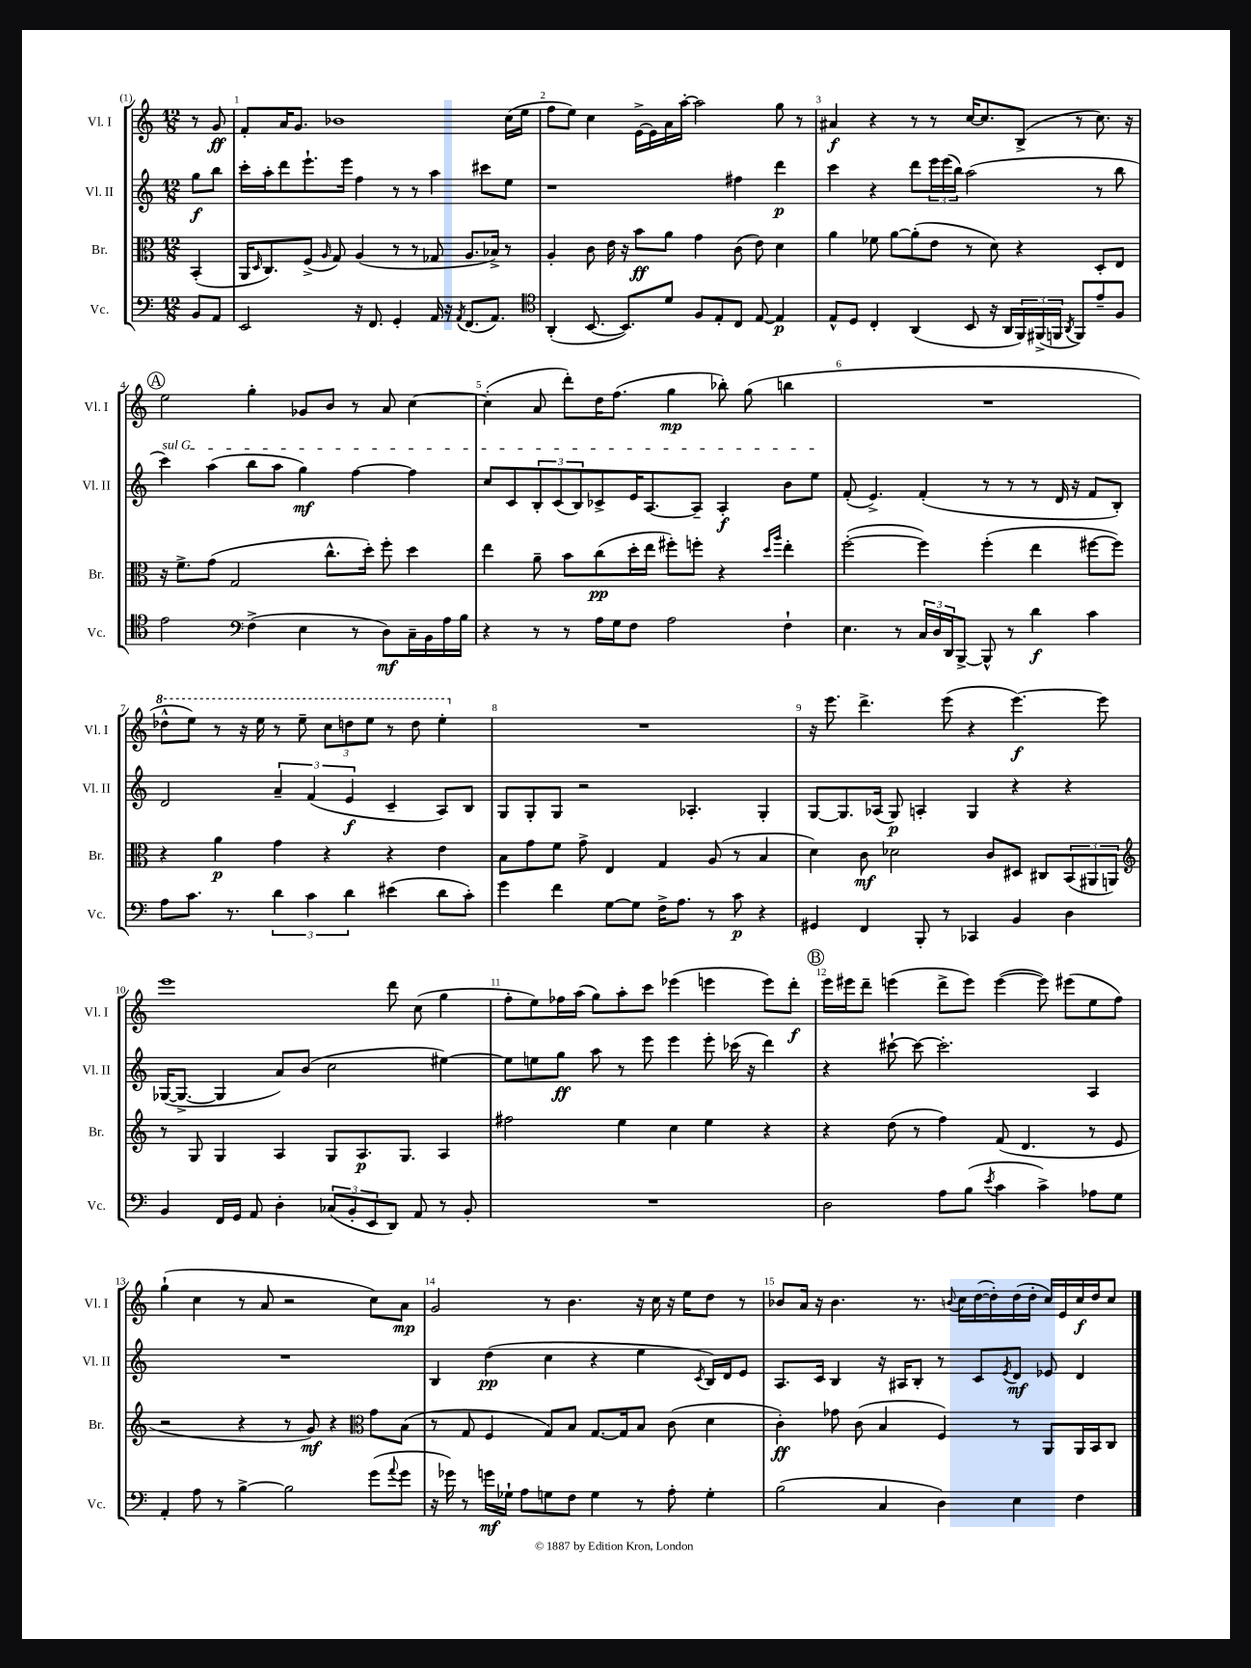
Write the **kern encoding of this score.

**kern	**kern	**kern	**kern
*staff4	*staff3	*staff2	*staff1
*clefF4	*clefC3	*clefG2	*clefG2
*k[]	*k[]	*k[]	*k[]
*M12/8	*M12/8	*M12/8	*M12/8
8BB	(4BB'	8gg	8r
8AA	.	8bb	8g
=	=	=	=
2EE	16AA	16ccc'	8f'
.	16qqD	.	.
.	8.C)	16aa'	.
.	.	8ddd	16a
.	.	.	8.g
.	(8F^	8.eee`	.
.	16qqA	.	.
.	8G)	.	1b-
.	.	16eee	.
16r	(4A	4ff	.
8.FF	.	.	.
4GG'	8r	8r	.
.	8r	8r	.
16AA	8G-	4aa	.
16r	.	.	.
8qAA	.	.	.
(8.FF	8.A	.	.
.	.	8ccc#	.
8.AA)	16B-^)	.	.
.	8r	8ee	(16cc
.	.	.	16ee
=	=	=	=
*clefC4	*	*	*
(4AA'	4A'	1r	8ff
.	.	.	8ee)
[8.BB	8c	.	4cc
.	16e	.	.
8.BB])	16r	.	.
.	8b	.	[16e^
.	.	.	16e]
8d	8a	.	16a
.	.	.	[16aa'
8F	4g	.	2aa]
8E'	.	.	.
8C	(8c	4ff#	.
[8E	8e)	.	.
4E]	4d	4ddd	8gg
.	.	.	8r
=	=	=	=
8E^^	4a	4ccc	4a#
8D	.	.	.
4C'	8f-	4r	4r
.	[8a	.	.
(4AA	(8a']	8ddd	8r
.	8e	24eee	8r
.	.	(24eee	.
.	.	24bb)	.
8BB	8r	(2aa	[16cc
.	.	.	8.cc]
16r	8d)	.	.
16AA	.	.	.
24FF)	4r	.	(8B^
(24FF#^	.	.	.
24FF	.	.	.
8qAA	.	.	.
8FF)	.	.	8r
8e~	8D'	8r	8.cc)
8F	8E	8bb	.
.	.	.	16r
=	=	=	=
2e	16r	4ccc)	2ee
.	8.f^	.	.
.	(8g	(4aa	.
.	2G	.	.
*clefF4	*	*	*
(4F^	.	8bb	4gg'
.	.	8aa	.
4E	.	4gg)	8g-
.	8.cc^^	.	8b
8r	.	[4ff	8r
.	16dd')	.	.
8D)	8ff'	.	8a
16C~	4dd	4ff]	[4cc
16BB	.	.	.
16A	.	.	.
16B	.	.	.
=	=	=	=
4r	4ee	8cc	(4cc']
.	.	8c	.
8r	8a~	12B'	8a
.	.	(12c	.
8r	8b	.	8ddd')
.	.	12B)	.
16A	(8cc	8c-^	16dd
16G	.	.	(8.ff
8F	16dd'	16e	.
.	16ee	[8.A	.
2A	8ff#')	.	4gg
.	8ff'	8A~]	.
.	4r	4A'	8bb-')
.	.	.	(8gg
.	16qqdd	.	.
.	16qqaa	.	.
4F`	4ee'	8b	4bb
.	.	8ee	.
=	=	=	=
4.E	([2ff'	(8f'	1.r
.	.	4.e^)	.
8r	.	.	.
24C	4ff])	(4f'	.
24D	.	.	.
24DD	.	.	.
[8BBB^	.	.	.
8BBB^^]	(4ff'	8r	.
8r	.	8r	.
4d	4ee	8r	.
.	.	16d	.
.	.	16r	.
4c	[8ff#	8f	.
.	8ff#])	8B')	.
=	=	=	=
8A	4r	2d	8ddd-^^
8.c	.	.	8eee)
.	4a	.	8r
8.r	.	.	.
.	.	.	16r
.	.	.	16eee
6d	4g	6a~	8r
.	.	.	8eee~
6c	.	(6f	.
.	4r	.	12ccc
6d	.	6e	12ddd
.	.	.	12eee
(4e#	4r	4c~	8r
.	.	.	8ddd
8d	4e	8A)	4eee'
8c')	.	8B	.
=	=	=	=
4g	8B	8G	1.r
.	8g	8G'	.
4f	8f	8G	.
.	8g^	2r	.
[8G	4E	.	.
8G]	.	.	.
16F^	4G	.	.
8.A	.	.	.
.	.	4.A-'	.
8r	(8A	.	.
8c	8r	.	.
4r	4B	4G'	.
=	=	=	=
4GG#	4d)	[8G	16r
.	.	.	8.eee
.	.	8.G]	.
4FF	8c	.	4.ddd^
.	.	(16A-	.
.	2d-	8G)	.
8BBB'	.	4A'	.
8r	.	.	(8eee
4CC-	.	4G	4r
.	8c	.	.
4BB	8D#	4r	[4.eee)
.	8C#	.	.
4D	(12BB	4r	.
.	12AA#	.	.
.	.	.	8eee]
.	12AA)	.	.
=	=	=	=
*	*clefG2	*	*
4BB	8r	([16G-	1eee
.	.	8.G-^_	.
.	8G	.	.
16FF	4G	4G-]	.
16GG	.	.	.
8AA	.	.	.
4D'	4A	8a)	.
.	.	(8b	.
(12C-	8G	2cc	.
12BB'	.	.	.
.	8.A	.	.
12EE	.	.	.
8DD)	.	.	8ddd
.	8.G	.	.
8AA	.	.	(8cc
8r	4A	[4ee#)	4gg
8BB'	.	.	.
=	=	=	=
1.r	2ff#	8ee#]	8ff'
.	.	8ee	8ee)
.	.	8gg	16ff-
.	.	.	(16aa
.	.	8aa	8gg)
.	4ee	8r	8aa'
.	.	8eee	8ccc
.	4cc	4eee	(4eee-
.	4ee	8eee'	4eee
.	.	(16ccc-	.
.	.	16r	.
.	4r	4ddd)	8eee)
.	.	.	8ddd'
=	=	=	=
2D	4r	4r	16eee
.	.	.	16eee#
.	.	.	8ddd~
.	(8dd	[8ccc#`	(4eee
.	8r	8ccc#_	.
8A	4ff)	2.ccc#']	8ddd^
(8B	.	.	8eee)
8qe	.	.	.
4c	(8f	.	([4eee
.	4.d	.	.
4c^)	.	.	8eee])
.	.	.	(8eee#
8A-	8r	4A	8ee
8G	8e	.	8ff)
=	=	=	=
4AA'	2r	1.r	(4gg`
8A	.	.	4cc
8r	.	.	.
[4B^	4r	.	8r
.	.	.	8a
2B]	8r	.	2r
.	8g)	.	.
.	4r	.	.
*	*clefC3	*	*
(8g	8g	.	8cc)
8qqa	.	.	.
8g	(8B	.	8a
=	=	=	=
16r	8r	4B	2g
16g-)	.	.	.
8r	8G	.	.
16g	4F	(4dd	.
16G-`	.	.	.
8A	.	.	.
8G	8G)	4cc	8r
8F	8B	.	4.b
4G	[8.G	4r	.
.	16G]	.	.
8r	8B	4ee	16r
.	.	.	16cc
8A'	(8c	.	16r
.	.	.	16ee
.	.	8qc	.
4G'	4d	16B)	8dd
.	.	16d	.
.	.	8e	8r
=	=	=	=
(2B	4c')	8.A	8b-
.	.	.	16a
.	.	16c	16r
.	8g-	4B	4.b-
.	(8c	.	.
4C	4B	16r	.
.	.	16A#	.
.	.	8B'	8.r
4D)	4F)	8r	.
.	.	.	8qqb
.	.	.	16cc
.	.	8c	([16dd
.	.	.	16dd'])
.	.	8qe	.
4E	8r	8d	(16dd
.	.	.	16dd'
.	8AA	8e-	16cc)
.	.	.	16e
4F	16AA	4d	16cc
.	16BB	.	16dd
.	8C	.	8cc
==	==	==	==
*-	*-	*-	*-
